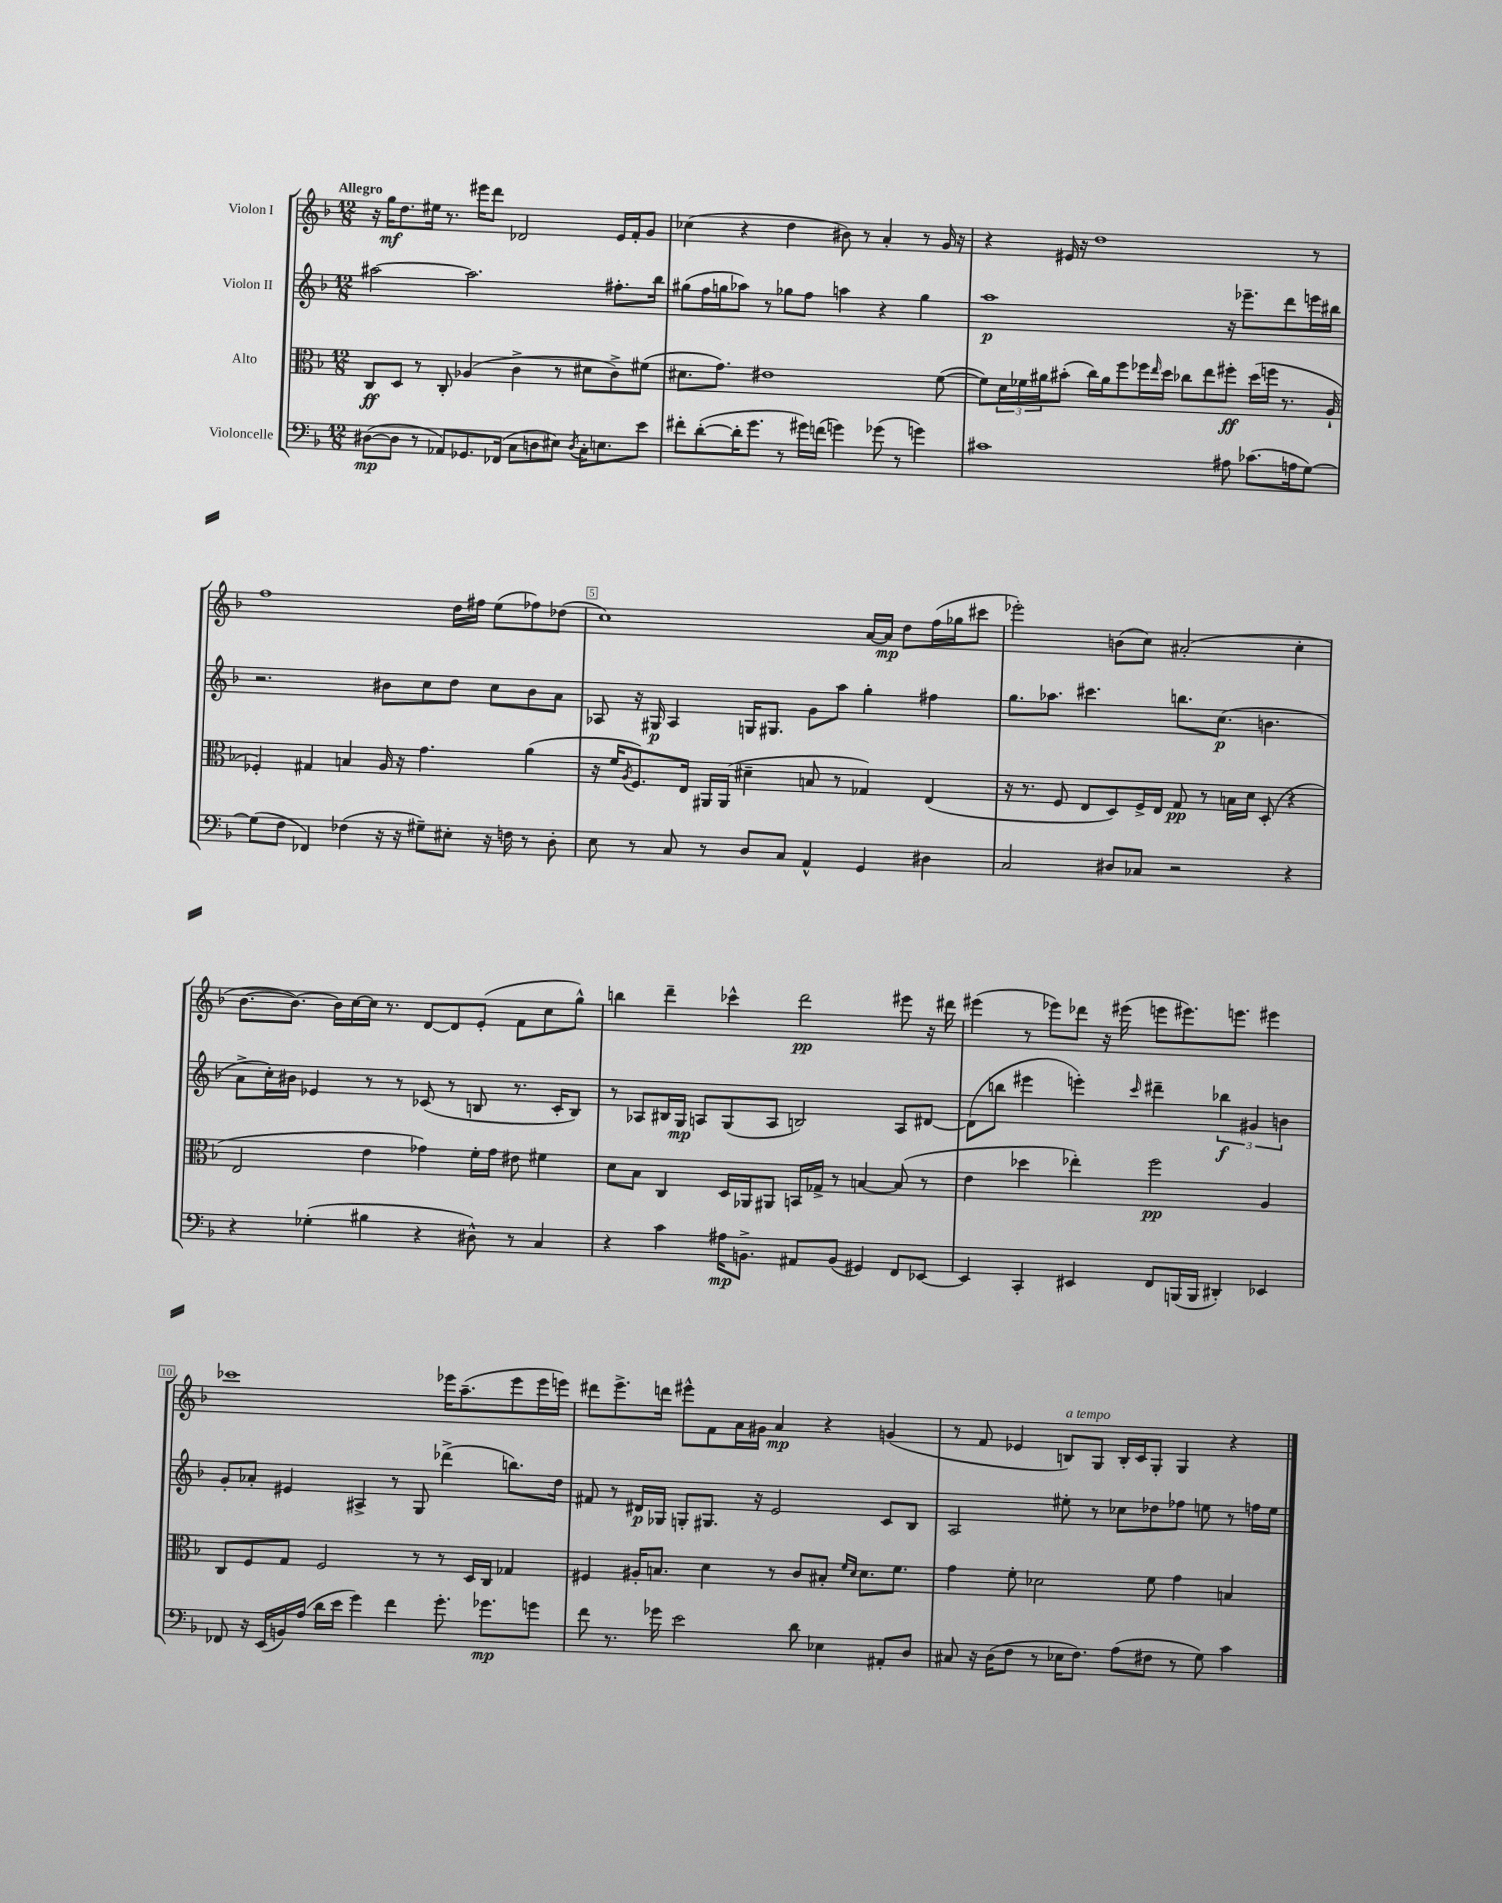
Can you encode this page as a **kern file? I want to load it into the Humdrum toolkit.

**kern	**kern	**kern	**kern
*staff4	*staff3	*staff2	*staff1
*clefF4	*clefC3	*clefG2	*clefG2
*k[b-]	*k[b-]	*k[b-]	*k[b-]
*M12/8	*M12/8	*M12/8	*M12/8
([8D#	8C	[2aa#	16r
.	.	.	16gg
8D#]	8D	.	8.dd
8r	8r	.	.
.	.	.	16ee#
8AA-)	8C'	.	8.r
8.GG-	(4A-	2.aa#]	.
.	.	.	16eee#
.	.	.	8ddd
(16FF-	.	.	.
8C	4c^	.	2d-
8D	.	.	.
8E#)	8r	.	.
8qD	.	.	.
16C'	8d#	.	.
8.E	.	.	.
.	8c^)	8.ff#'	16e
.	.	.	16f'
8e	(8f#	.	8g
.	.	16bb-	.
=	=	=	=
8f#'	8.d#	(8gg#	(4cc-
([8d'	.	16ff	.
.	8.g)	16gg	.
16d']	.	8aa-)	4r
8.g	.	.	.
.	1e#	8r	.
8r	.	8gg-	4dd
16g#)	.	8ff	.
(16f	.	.	.
4g)	.	4aa	8b#)
.	.	.	8r
(8g-	.	4r	4a'
8r	.	.	.
4g)	.	4gg-	8r
.	([8f	.	16g
.	.	.	16r
=	=	=	=
1c#	8f])	1aa	4r
.	24d	.	.
.	24f-	.	.
.	24a#	.	.
.	(8b#'	.	16e#
.	.	.	16r
.	16cc)	.	1dd
.	16a#	.	.
.	8ff	.	.
.	16ff-	.	.
.	16qqee	.	.
.	16dd	.	.
.	8cc-	.	.
.	8ee	.	.
8A#	8ff#'	16r	.
.	.	8.eee-~	.
(8.c-	(16dd	.	.
.	16ff	.	.
.	8.r	8ddd	.
16A	.	.	.
[8G)	.	16eee	8r
.	16A`	16bb#	.
=	=	=	=
(8G]	4F-')	2.r	1ff
8F	.	.	.
4FF-)	4G#	.	.
(4F-	4B	.	.
16r	16A	8b#	.
16r	16r	.	.
8G#~)	4.g	8cc	.
8E#'	.	8dd	16dd
.	.	.	16ff#
16r	.	8cc	(8ee
16F	.	.	.
8r	(4a	8b#	8ff-)
8D'	.	8a	(8dd-
=	=	=	=
8E	16r	8A-	1cc)
.	16f	.	.
.	8qA	.	.
8r	8.F)	16r	.
.	.	16G#	.
8C	.	4A-	.
.	16E	.	.
8r	16AA#	.	.
.	(16AA#	.	.
8D	4d#~	16G	.
.	.	8.G#	.
8C	.	.	.
4AA^^	8B	8g	.
.	8r	8aa	.
4GG	4G-)	4gg'	[16a
.	.	.	16a]
.	.	.	8dd
4D#	(4E	4ff#	(16ff
.	.	.	16gg-
.	.	.	8ccc#
=	=	=	=
2C	16r	8.gg	2eee-')
.	8.r	.	.
.	.	8.aa-	.
.	8F	.	.
.	8E	4.ccc#	.
8D#	8D)	.	(8b
8C-	16F^	.	8cc)
.	16E	.	.
2r	8G	8.bb	(2a#'
.	8r	.	.
.	.	(8.cc	.
.	16B	.	.
.	16d	.	.
.	(8D'	4.b	.
4r	4r	.	4cc'
=	=	=	=
4r	2E	8a^	[8.b-
.	.	16cc')	.
.	.	16b#	8.b-_)
(4G-'	.	4e-	.
.	.	.	16b-]
.	.	.	[16cc
4B#	4e	8r	16cc]
.	.	.	8.r
.	.	8r	.
4r	4g-)	(8c-	[8d
.	.	8r	8d]
8D#^^)	16f'	8B	(8e'
.	16g-	.	.
8r	8e#	8.r	8f
4C	4f#	.	8cc
.	.	16c-'	.
.	.	8B)	8gg^^)
=	=	=	=
4r	8d	8r	4bb
.	8B-	8A-	.
4c	4C	16B#	4ddd~
.	.	16G	.
.	.	8A	.
16A#	16D	(8G	4ccc-^^
8.BB^	16AA-	.	.
.	8AA#	8A	.
8AA#	16BB	2B)	2ddd
.	16G-^	.	.
(8BB	8r	.	.
4GG#)	[4B	.	.
8FF	(8B]	8A	8eee#
[8EE-	8r	[8d#	16r
.	.	.	16ddd#
=	=	=	=
4EE-]	4e	(8d#]	(4eee#
.	.	8bb	.
4CC'	4dd-	4eee#	8r
.	.	.	8eee-)
4EE#	4ee-')	4eee')	8ddd-
.	.	.	16r
.	.	.	(16eee#
.	.	16qqccc	.
8FF	2ff	4ddd#~	8eee
(16BBB	.	.	8.eee#)
16BBB	.	.	.
4DD#')	.	6bb-	.
.	.	.	8.eee
.	.	6g#	.
4EE-	4A	.	4eee#
.	.	6b	.
=	=	=	=
8FF-	8C	8g'	1ccc-
16r	8F	8a-'	.
(16EE	.	.	.
16BB)	8G	4e#	.
(16A	.	.	.
16d	2F	.	.
16e	.	.	.
4g)	.	4A#^	.
4f	.	8r	.
.	8r	8G	.
8.g'	8r	(4ddd-^	16eee-
.	.	.	(8.aa~
.	16D	.	.
8.g-	16C	.	.
.	4G-	8.bb)	8eee-
8g	.	.	16eee-
.	.	16dd	16eee)
=	=	=	=
8f	4F#	8f#	8ddd#
8.r	.	8r	8.eee^
.	16A#'	16d#	.
16g-	8.B	16G-	16ddd
2e	.	8G'	8eee#^^
.	4d	8.G#	8f
.	.	.	16a
.	.	16r	16g#
.	8r	2e	4a
8d	8c	.	.
4E-	8B#'	.	4r
.	16qqf	.	.
.	16qqd	.	.
.	8.d	.	.
8AA#'	.	8c	(4g
.	8.f	.	.
8D	.	8B-	.
=	=	=	=
8C#	4g	2A	8r
16r	.	.	8f
(16D	.	.	.
8F	8f'	.	4e-
8r	2d-	.	.
16E-	.	8ee#'	8B)
8.F)	.	.	.
.	.	8r	8G
(8A	.	8cc-	16B'
.	.	.	16c
8F#	8f	8dd-	8G'
8r	4g	8ff-	4G
8G)	.	8ee	.
4c	4B	8r	4r
.	.	16ff	.
.	.	16ee	.
==	==	==	==
*-	*-	*-	*-
